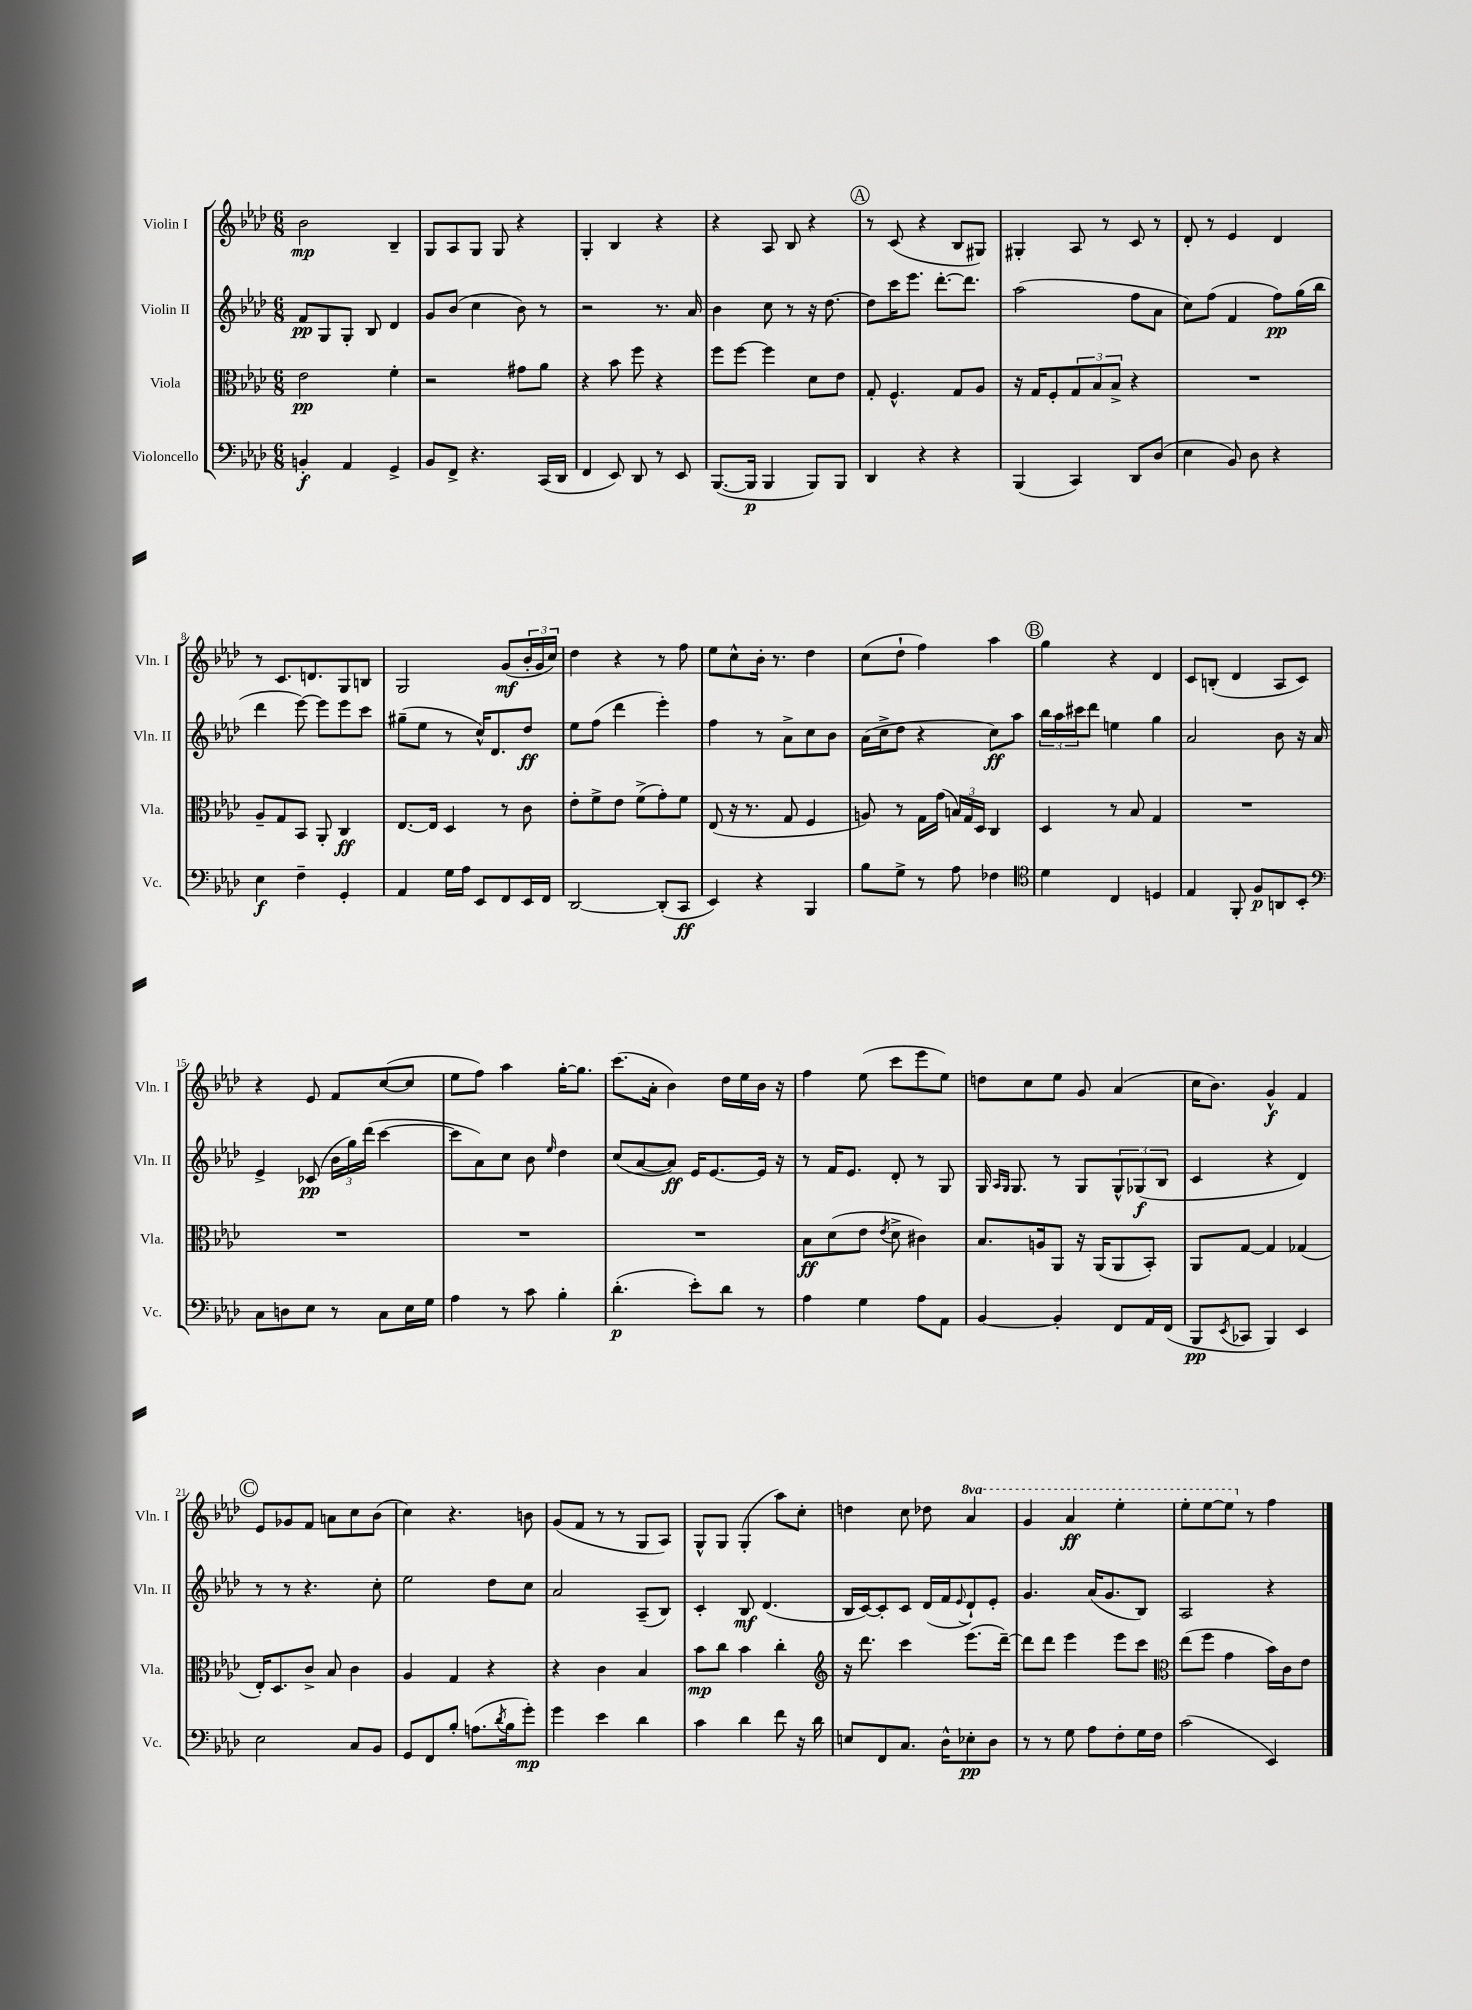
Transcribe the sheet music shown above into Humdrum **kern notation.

**kern	**dynam	**kern	**dynam	**kern	**dynam	**kern	**dynam
*part4	*part4	*part3	*part3	*part2	*part2	*part1	*part1
*staff4	*staff4	*staff3	*staff3	*staff2	*staff2	*staff1	*staff1
*I"Violoncello	*	*I"Viola	*	*I"Violin II	*	*I"Violin I	*
*I'Vc.	*	*I'Vla.	*	*I'Vln. II	*	*I'Vln. I	*
*clefF4	*	*clefC3	*	*clefG2	*	*clefG2	*
*k[b-e-a-d-]	*	*k[b-e-a-d-]	*	*k[b-e-a-d-]	*	*k[b-e-a-d-]	*
*M6/8	*	*M6/8	*	*M6/8	*	*M6/8	*
=1	=1	=1	=1	=1	=1	=1	=1
4BBn'/	f	2e-\	pp	8f/L	pp	2b-\	mp
.	.	.	.	8G/	.	.	.
4AA-/	.	.	.	8G'/J	.	.	.
.	.	.	.	8B-/	.	.	.
4GG^/	.	4f'\	.	4d-/	.	4B-~/	.
=2	=2	=2	=2	=2	=2	=2	=2
8BB-/L	.	2r	.	8g/L	.	8G/L	.
8FF^/J	.	.	.	(8b-/J	.	8A-/	.
4.r	.	.	.	4cc\	.	8G/J	.
.	.	.	.	.	.	8G/	.
.	.	8g#X\L	.	8b-\)	.	4r	.
(16CC/LL	.	8a-\J	.	8r	.	.	.
16DD-/JJ	.	.	.	.	.	.	.
=3	=3	=3	=3	=3	=3	=3	=3
4FF/	.	4r	.	2r	.	4G'/	.
8EE-/)	.	8b-\	.	.	.	4B-/	.
8DD-/	.	8ff\	.	.	.	.	.
8r	.	4r	.	8.r	.	4r	.
8EE-/	.	.	.	.	.	.	.
.	.	.	.	16a-/	.	.	.
=4	=4	=4	=4	=4	=4	=4	=4
([8.BBB-/L	.	8ff\L	.	4b-\	.	4r	.
.	.	[8ff\J	.	.	.	.	.
16BBB-/Jk]	p	.	.	.	.	.	.
4BBB-/	.	4ff\]	.	8cc\	.	8A-/	.
.	.	.	.	8r	.	8B-/	.
8BBB-/L)	.	8d-\L	.	16r	.	4r	.
.	.	.	.	[8.dd-\	.	.	.
8BBB-/J	.	8e-\J	.	.	.	.	.
!!LO:REH:place=s1:t=A
=5	=5	=5	=5	=5	=5	=5	=5
4DD-/	.	8G'/	.	8dd-\L]	.	8r	.
.	.	4.F^^/	.	16ccc\K	.	(8c/	.
.	.	.	.	8.eee-\J	.	.	.
4r	.	.	.	.	.	4r	.
.	.	.	.	[8.ddd-'\L	.	.	.
4r	.	8G/L	.	.	.	8B-/L	.
.	.	.	.	8.ddd-\J]	.	.	.
.	.	8A-/J	.	.	.	8G#X/J)	.
=6	=6	=6	=6	=6	=6	=6	=6
(4BBB-/	.	16r	.	(2aa-\	.	4G#X'/	.
.	.	16G/KL	.	.	.	.	.
.	.	8F'/	.	.	.	.	.
4CC/)	.	12G/	.	.	.	8A-/	.
.	.	12B-/	.	.	.	.	.
.	.	.	.	.	.	8r	.
.	.	12B-^/J	.	.	.	.	.
8DD-/L	.	4r	.	8ff\L	.	8c/	.
(8D-/J	.	.	.	8a-\J	.	8r	.
=7	=7	=7	=7	=7	=7	=7	=7
4E-\	.	2.r	.	8cc\L)	.	8d-'/	.
.	.	.	.	(8ff\J	.	8r	.
8BB-/)	.	.	.	4f/	.	4e-/	.
8D-\	.	.	.	.	.	.	.
4r	.	.	.	8ff\L)	pp	4d-/	.
.	.	.	.	(16gg\L	.	.	.
.	.	.	.	16bb-\JJ	.	.	.
!!LO:LB:g=z
=8	=8	=8	=8	=8	=8	=8	=8
4E-\	f	8A-~/L	.	4ddd-\	.	8r	.
.	.	8G/	.	.	.	8.c/L	.
4F~\	.	8BB-/J	.	[8eee-\)	.	.	.
.	.	.	.	.	.	8.dn/	.
.	.	8AA-'/	.	8eee-\L]	.	.	.
4GG'/	.	4C/	ff	8eee-\	.	8G/	.
.	.	.	.	8ccc\J	.	8Bn/J	.
=9	=9	=9	=9	=9	=9	=9	=9
4AA-/	.	[8.E-/L	.	(8gg#X~\L	.	2G/	.
.	.	.	.	8ee-\J	.	.	.
.	.	16E-/Jk]	.	.	.	.	.
16G\LL	.	4D-/	.	8r	.	.	.
16A-\JJ	.	.	.	.	.	.	.
8EE-/L	.	.	.	16cc^^/KL)	.	.	.
.	.	.	.	8.d-/	.	.	.
8FF/	.	8r	.	.	.	(8g/L	mf
16EE-/L	.	8c\	.	8dd-/J	ff	24b-'/L	.
.	.	.	.	.	.	24g/	.
16FF/JJ	.	.	.	.	.	.	.
.	.	.	.	.	.	24cc/JJ)	.
=10	=10	=10	=10	=10	=10	=10	=10
[2DD-/	.	8e-'\L	.	8ee-\L	.	4dd-\	.
.	.	8f^\	.	(8ff\J	.	.	.
.	.	8e-\J	.	4ddd-\	.	4r	.
.	.	(8f^\L	.	.	.	.	.
(8DD-'/L]	.	8g'\)	.	4eee-'\)	.	8r	.
8CC/J	ff	8f\J	.	.	.	8ff\	.
=11	=11	=11	=11	=11	=11	=11	=11
4EE-/)	.	(8E-/	.	4ff\	.	8ee-\L	.
.	.	16r	.	.	.	8cc^^\	.
.	.	8.r	.	.	.	.	.
4r	.	.	.	8r	.	16b-'\Jk	.
.	.	.	.	.	.	8.r	.
.	.	8G/	.	8a-^\L	.	.	.
4BBB-/	.	4F/	.	8cc\	.	4dd-\	.
.	.	.	.	8b-\J	.	.	.
=12	=12	=12	=12	=12	=12	=12	=12
8B-\L	.	8An/)	.	(16a-\LL	.	(8cc\L	.
.	.	.	.	16cc^\J	.	.	.
8G^\J	.	8r	.	8dd-\J	.	8dd-`\J	.
8r	.	16G\LL	.	4r	.	4ff\)	.
.	.	(16g\JJ	.	.	.	.	.
8A-\	.	24Bn/LL)	.	.	.	.	.
.	.	24G/	.	.	.	.	.
.	.	24D-/JJ	.	.	.	.	.
4F-X\	.	4C/	.	8cc\L)	ff	4aa-\	.
.	.	.	.	8aa-\J	.	.	.
!!LO:REH:place=s1:t=B
=13	=13	=13	=13	=13	=13	=13	=13
*clefC4	*	*	*	*	*	*	*
4d-\	.	4D-/	.	24bb-\LL	.	4gg\	.
.	.	.	.	24aa-\	.	.	.
.	.	.	.	24ccc#X\J	.	.	.
.	.	.	.	8ddd-\J	.	.	.
4C/	.	8r	.	4een\	.	4r	.
.	.	8B-/	.	.	.	.	.
4Dn/	.	4G/	.	4gg\	.	4d-/	.
=14	=14	=14	=14	=14	=14	=14	=14
4E-/	.	2.r	.	2a-/	.	8c/L	.
.	.	.	.	.	.	(8Bn'/J	.
8FF'/	.	.	.	.	.	4d-/	.
8F/L	p	.	.	.	.	.	.
8AAn/	.	.	.	8b-\	.	8A-/L	.
8BB-'/J	.	.	.	16r	.	8c/J)	.
.	.	.	.	16a-/	.	.	.
!!LO:LB:g=z
=15	=15	=15	=15	=15	=15	=15	=15
*clefF4	*	*	*	*	*	*	*
8C\L	.	2.r	.	4e-^/	.	4r	.
8Dn\	.	.	.	.	.	.	.
8E-\J	.	.	.	(8c-X/	pp	8e-/	.
8r	.	.	.	24b-\LL	.	8f/L	.
.	.	.	.	24gg\)	.	.	.
.	.	.	.	(24ddd-\JJ	.	.	.
8C\L	.	.	.	[4ccc\	.	([8cc/	.
16E-\L	.	.	.	.	.	8cc/J]	.
16G\JJ	.	.	.	.	.	.	.
=16	=16	=16	=16	=16	=16	=16	=16
4A-\	.	2.r	.	8ccc\L]	.	8ee-\L	.
.	.	.	.	8a-\)	.	8ff\J)	.
8r	.	.	.	8cc\J	.	4aa-\	.
8c\	.	.	.	8b-\	.	.	.
.	.	.	.	16qqee-/	.	.	.
4B-'\	.	.	.	4dd-\	.	[16gg'\KL	.
.	.	.	.	.	.	8.gg\J]	.
=17	=17	=17	=17	=17	=17	=17	=17
(4.d-'\	p	2.r	.	(8cc/L	.	(8.ccc\L	.
.	.	.	.	[8a-/	.	.	.
.	.	.	.	.	.	16a-'\Jk	.
.	.	.	.	8a-/J])	ff	4b-\)	.
8e-'\L)	.	.	.	16e-/KL	.	.	.
.	.	.	.	[8.e-/	.	.	.
8d-\J	.	.	.	.	.	16dd-\LL	.
.	.	.	.	.	.	16ee-\	.
8r	.	.	.	16e-/Jk]	.	16b-\JJ	.
.	.	.	.	16r	.	16r	.
=18	=18	=18	=18	=18	=18	=18	=18
4A-\	.	8B-\L	ff	8r	.	4ff\	.
.	.	(8d-\	.	16f/KL	.	.	.
.	.	.	.	8.e-/J	.	.	.
4G\	.	8e-\J	.	.	.	(8ee-\	.
.	.	8qe-/	.	.	.	.	.
.	.	8d-^\	.	8d-'/	.	8ccc\L	.
8A-\L	.	4c#X\)	.	8r	.	8eee-\	.
8AA-\J	.	.	.	8G/	.	8ee-\J)	.
=19	=19	=19	=19	=19	=19	=19	=19
[4BB-/	.	8.B-/L	.	16G/	.	8ddn\L	.
.	.	.	.	16qqA-/LL	.	.	.
.	.	.	.	16qqG/JJ	.	.	.
.	.	.	.	8.G/	.	.	.
.	.	.	.	.	.	8cc\	.
.	.	16An/k	.	.	.	.	.
4BB-'/]	.	8AA-/J	.	8r	.	8ee-\J	.
.	.	16r	.	8G/L	.	8g/	.
.	.	(16AA-/KL	.	.	.	.	.
8FF/L	.	8AA-/	.	12G^^/	.	(4a-/	.
.	.	.	.	(12G-X/	f	.	.
16AA-/L	.	8BB-'/J)	.	.	.	.	.
.	.	.	.	12B-/J	.	.	.
(16FF/JJ	.	.	.	.	.	.	.
=20	=20	=20	=20	=20	=20	=20	=20
8BBB-/L	pp	8AA-/L	.	4c/	.	16cc\KL	.
.	.	.	.	.	.	8.b-\J)	.
8qEE-/	.	.	.	.	.	.	.
8CC-X/J	.	[8G/J	.	.	.	.	.
4BBB-/)	.	4G/]	.	4r	.	4g^^/	f
4EE-/	.	(4G-X/	.	4d-/)	.	4f/	.
!!LO:LB:g=z
!!LO:REH:place=s1:t=C
=21	=21	=21	=21	=21	=21	=21	=21
2E-\	.	16E-'/KL)	.	8r	.	8e-/L	.
.	.	8.D-/	.	.	.	.	.
.	.	.	.	8r	.	8g-X/	.
.	.	8c^/J	.	4.r	.	8f/J	.
.	.	8B-/	.	.	.	8an\L	.
8C/L	.	4c\	.	.	.	8cc\	.
8BB-/J	.	.	.	8cc'\	.	(8b-\J	.
=22	=22	=22	=22	=22	=22	=22	=22
8GG/L	.	4A-/	.	2ee-\	.	4cc\)	.
8FF/	.	.	.	.	.	.	.
8B-'/J	.	4G/	.	.	.	4.r	.
(8.An\L	.	.	.	.	.	.	.
.	.	4r	.	8dd-\L	.	.	.
8qd-/	.	.	.	.	.	.	.
16B-\k	.	.	.	.	.	.	.
8g'\J)	mp	.	.	8cc\J	.	8bn\	.
=23	=23	=23	=23	=23	=23	=23	=23
4g\	.	4r	.	2a-/	.	(8g/L	.
.	.	.	.	.	.	8f/J	.
4e-\	.	4c\	.	.	.	8r	.
.	.	.	.	.	.	8r	.
4d-\	.	4B-/	.	(8A-~/L	.	8G/L	.
.	.	.	.	8B-/J)	.	8A-/J)	.
=24	=24	=24	=24	=24	=24	=24	=24
4c\	.	8b-\L	mp	4c'/	.	8G^^/L	.
.	.	8cc\J	.	.	.	8G/J	.
4d-\	.	4b-\	.	8B-/	mf	(4G'/	.
.	.	.	.	(4.d-/	.	.	.
8f\	.	4cc'\	.	.	.	8aa-\L)	.
16r	.	.	.	.	.	8cc'\J	.
16d-\	.	.	.	.	.	.	.
=25	=25	=25	=25	=25	=25	=25	=25
*	*	*clefG2	*	*	*	*	*
8En/L	.	16r	.	16B-/LL	.	4ddn\	.
.	.	8.ddd-\	.	[16c/J)	.	.	.
8FF/	.	.	.	8c'/]	.	.	.
8.C/J	.	4ccc\	.	8c/J	.	8cc\	.
.	.	.	.	(16d-/LL	.	8dd-X\	.
16D-^^\KL	.	.	.	16f/J	.	.	.
.	.	.	.	8qqe-/	.	.	.
*	*	*	*	*	*	*8va	*
8E-X'\	pp	(8.eee-\L	.	8d-`/)	.	4aa-/	.
8D-\J	.	.	.	8e-'/J	.	.	.
.	.	[16ddd-~\Jk)	.	.	.	.	.
=26	=26	=26	=26	=26	=26	=26	=26
8r	.	8ddd-\L]	.	4.g/	.	4gg/	.
8r	.	8ddd-\J	.	.	.	.	.
8G\	.	4eee-\	.	.	.	4aa-/	ff
8A-\L	.	.	.	(16a-/KL	.	.	.
.	.	.	.	8.g/	.	.	.
8F'\	.	8eee-\L	.	.	.	4eee-'\	.
16G\L	.	8ccc\J	.	8B-/J)	.	.	.
16F\JJ	.	.	.	.	.	.	.
=27	=27	=27	=27	=27	=27	=27	=27
*	*	*clefC3	*	*	*	*	*
(2c\	.	(8ee-\L	.	2A-/	.	8eee-'\L	.
.	.	8ff\J	.	.	.	[8eee-\	.
.	.	4g\	.	.	.	8eee-\J]	.
*	*	*	*	*	*	*X8va	*
.	.	.	.	.	.	8r	.
4EE-/)	.	16b-\LL)	.	4r	.	4ff\	.
.	.	16c\J	.	.	.	.	.
.	.	8e-\J	.	.	.	.	.
==	==	==	==	==	==	==	==
*-	*-	*-	*-	*-	*-	*-	*-
